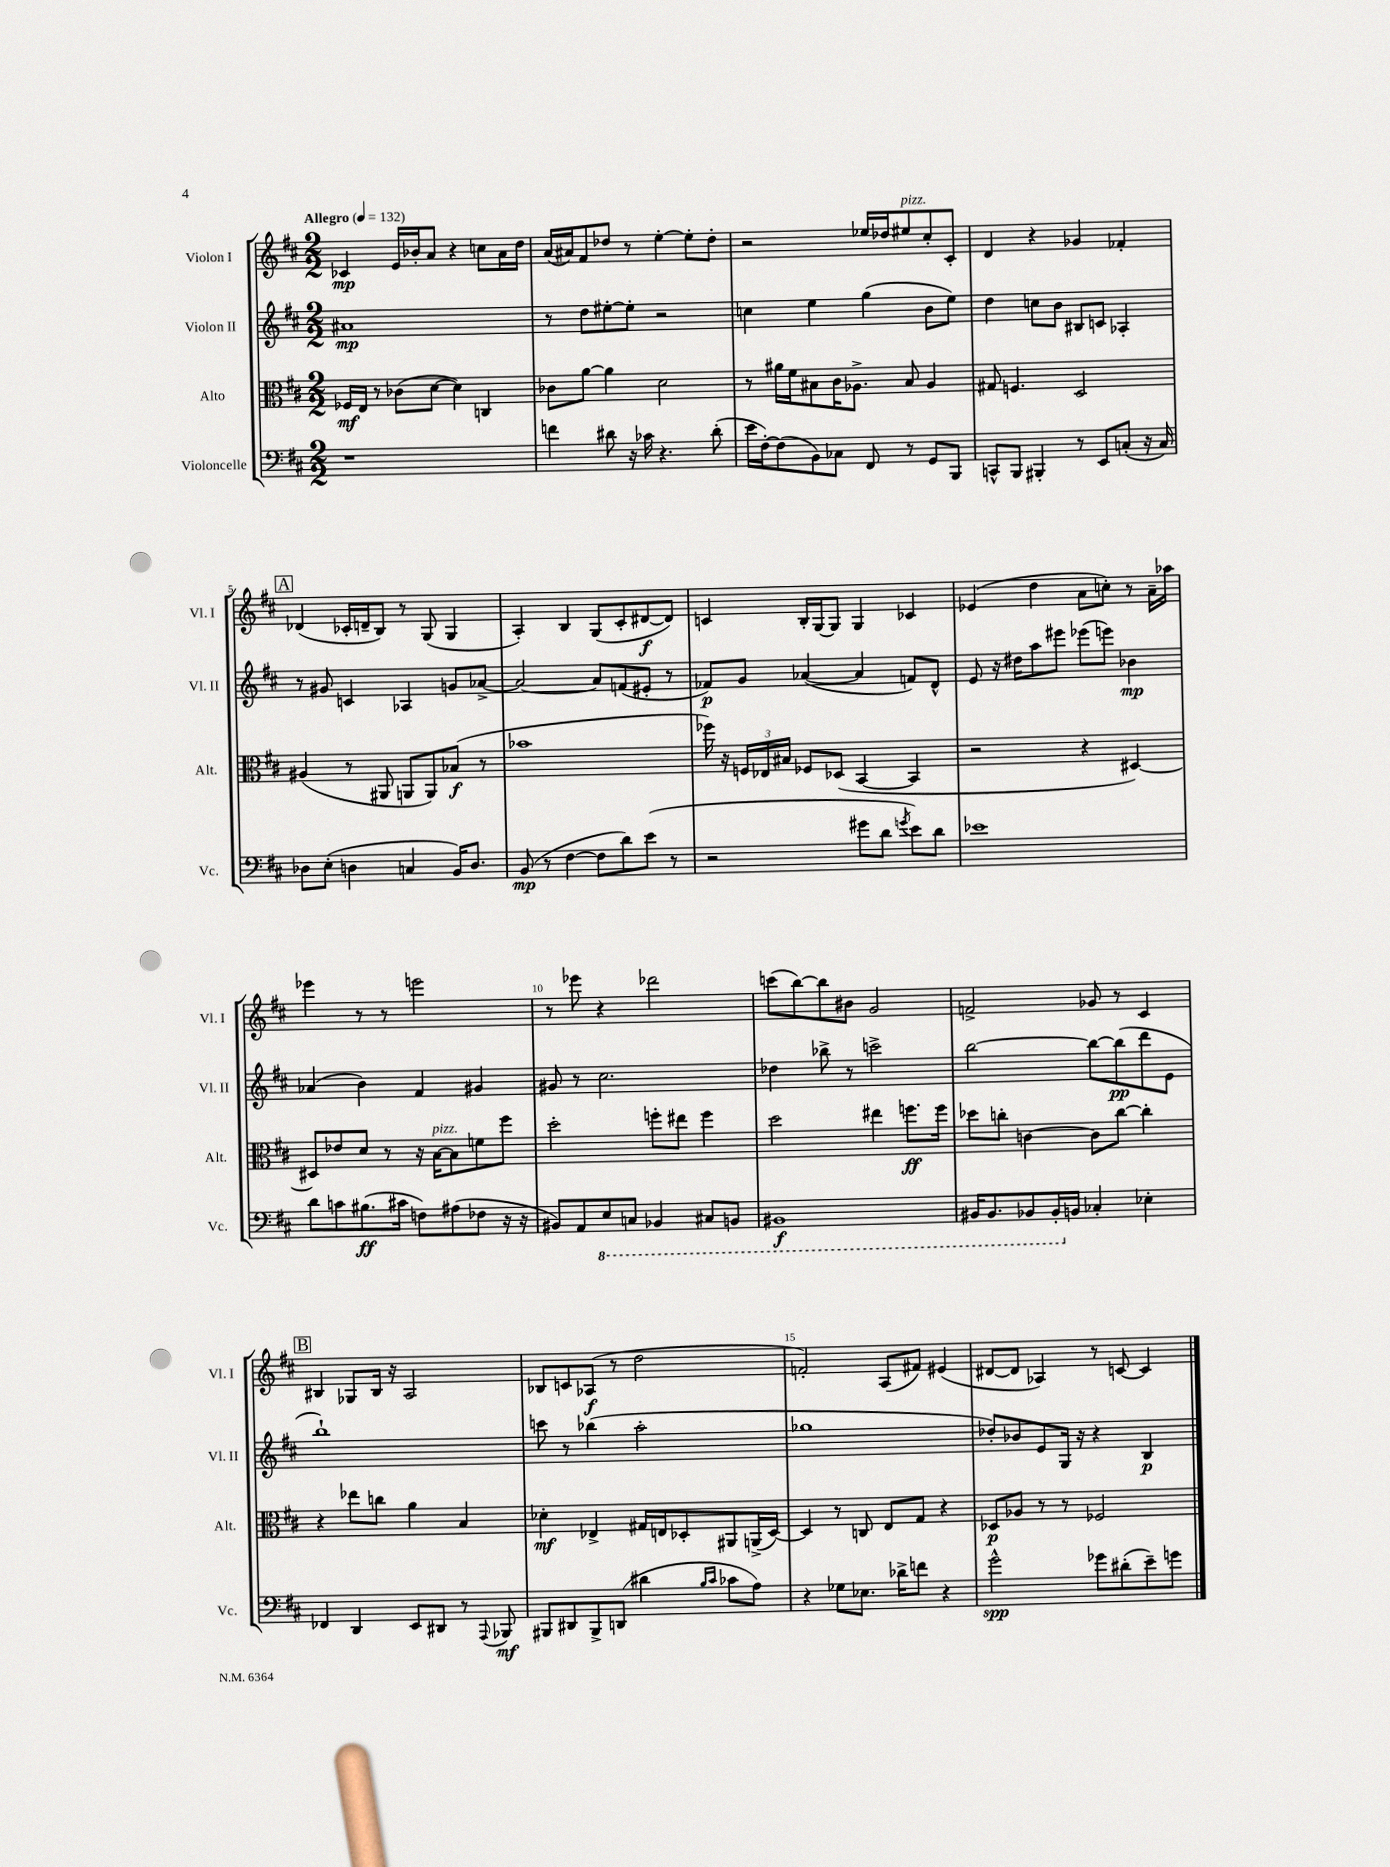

**kern	**dynam	**kern	**dynam	**kern	**dynam	**kern	**dynam
*part4	*part4	*part3	*part3	*part2	*part2	*part1	*part1
*staff4	*staff4	*staff3	*staff3	*staff2	*staff2	*staff1	*staff1
*I"Violoncelle	*	*I"Alto	*	*I"Violon II	*	*I"Violon I	*
*I'Vc.	*	*I'Alt.	*	*I'Vl. II	*	*I'Vl. I	*
*clefF4	*	*clefC3	*	*clefG2	*	*clefG2	*
*k[f#c#]	*	*k[f#c#]	*	*k[f#c#]	*	*k[f#c#]	*
*M2/2	*	*M2/2	*	*M2/2	*	*M2/2	*
*MM132	*	*MM132	*	*MM132	*	*MM132	*
=1	=1	=1	=1	=1	=1	=1	=1
!	!	!	!	!	!	!LO:TX:a:B:t=Allegro	!
1r	.	16F-X/LL	mf	1a#X	mp	4c-X/	mp
.	.	16E/JJ	.	.	.	.	.
.	.	8r	.	.	.	.	.
.	.	(8c-X\L	.	.	.	16e/LL	.
.	.	.	.	.	.	16b-X'/J	.
.	.	[8d\J	.	.	.	8a/J	.
.	.	4d\])	.	.	.	4r	.
.	.	4Cn/	.	.	.	8ccn\L	.
.	.	.	.	.	.	16a\L	.
.	.	.	.	.	.	16dd\JJ	.
=2	=2	=2	=2	=2	=2	=2	=2
4fn\	.	8c-X\L	.	8r	.	(16a/LL	.
.	.	.	.	.	.	16a#X/J)	.
.	.	[8a\J	.	8dd\L	.	8f#/	.
8d#X\	.	4a\]	.	[8ee#X'\	.	8dd-X/J	.
16r	.	.	.	8ee#'\J]	.	8r	.
16c-X\	.	.	.	.	.	.	.
4.r	.	2d\	.	2r	.	[4ee'\	.
.	.	.	.	.	.	8ee'\L]	.
(8d#'\	.	.	.	.	.	8dd-'\J	.
=3	=3	=3	=3	=3	=3	=3	=3
16e\LL	.	8r	.	4ccn\	.	2r	.
[16F#'\J)	.	.	.	.	.	.	.
(8F#\]	.	16a#X\LL	.	.	.	.	.
.	.	16f#\J	.	.	.	.	.
8BB\)	.	8B#X\	.	4ee\	.	.	.
8C-X\J	.	16c#\K	.	.	.	.	.
.	.	8.A-X^\J	.	.	.	.	.
8FF#/	.	.	.	(4gg\	.	16ee-X/LL	.
.	.	.	.	.	.	16dd-X/J	.
!	!	!	!	!	!	!LO:TX:a:i:t=pizz.	!
8r	.	8B#/	.	.	.	8ee#X/	.
8GG/L	.	4A-/	.	8b\L	.	8cc#'/	.
8BBB/J	.	.	.	8ee\J)	.	8c#'/J	.
=4	=4	=4	=4	=4	=4	=4	=4
8CCn^^/L	.	8G#X/	.	4dd\	.	4d/	.
8BBB/J	.	4.Fn/	.	.	.	.	.
4BBB#X'/	.	.	.	8ccn\L	.	4r	.
.	.	.	.	8b\J	.	.	.
8r	.	2D/	.	8B#X/L	.	4g-X/	.
8EE/L	.	.	.	8cn/J	.	.	.
(8Cn'/J	.	.	.	4A-X'/	.	4f-X'/	.
16r	.	.	.	.	.	.	.
16C/)	.	.	.	.	.	.	.
!!LO:LB:g=z
!!LO:REH:place=s1:t=A
=5	=5	=5	=5	=5	=5	=5	=5
8D-X\L	.	(4A#X/	.	8r	.	(4d-X/	.
(8E'\J	.	.	.	8g#X/	.	.	.
4Dn\	.	8r	.	4cn/	.	16c-X'/LL	.
.	.	.	.	.	.	16dn~/J	.
.	.	8AA#X/	.	.	.	8B/J)	.
4Cn/	.	8AAn/L	.	4A-X/	.	8r	.
.	.	8AA/)	.	.	.	(8G/	.
16BB/KL)	.	(8B-X/J	f	8gn/L	.	4G/	.
8.D/J	.	.	.	.	.	.	.
.	.	8r	.	[8a-X^/J	.	.	.
=6	=6	=6	=6	=6	=6	=6	=6
(8BB/	mp	1b-X	.	2a-/_	.	4A'/)	.
8r	.	.	.	.	.	.	.
[4F#\	.	.	.	.	.	4B/	.
8F#\L]	.	.	.	8a-/L]	.	(8G/L	.
8d\)	.	.	.	(8fn/	.	8c#'/	.
(8e\J	.	.	.	8e#X'/J	.	[8d#X/	f
8r	.	.	.	8r	.	8d#/J])	.
=7	=7	=7	=7	=7	=7	=7	=7
2r	.	16ff-X\)	.	8f-X/L)	p	4cn/	.
.	.	16r	.	.	.	.	.
.	.	24Fn/LL	.	8g/J	.	.	.
.	.	24E-X/	.	.	.	.	.
.	.	24B#X/JJ	.	.	.	.	.
.	.	8F-X/L	.	([4a-X/	.	16B'/LL	.
.	.	.	.	.	.	[16G/J	.
.	.	(8D-X/J	.	.	.	8G/J]	.
8g#X\L	.	[4BB/	.	4a-/]	.	4G/	.
8d\J	.	.	.	.	.	.	.
8qgn/	.	.	.	.	.	.	.
8e\L)	.	4BB/]	.	8fn/L)	.	4c-X/	.
8d\J	.	.	.	8d^^/J	.	.	.
=8	=8	=8	=8	=8	=8	=8	=8
1e-X	.	2r	.	8e/	.	(4e-X/	.
.	.	.	.	16r	.	.	.
.	.	.	.	16dd#X\KL	.	.	.
.	.	.	.	8aa\	.	4dd\	.
.	.	.	.	8eee#X\J	.	.	.
.	.	4r	.	(8eee-X\L	.	8a\L	.
.	.	.	.	8eeen\J)	.	8ccn'\J)	.
.	.	[4D#X/)	.	4b-X\	mp	8r	.
.	.	.	.	.	.	16a~\LL	.
.	.	.	.	.	.	16aa-X\JJ	.
!!LO:LB:g=z
=9	=9	=9	=9	=9	=9	=9	=9
8d\L	.	8D#X/L]	.	(4a-X/	.	4eee-X\	.
8cn\	.	8e-X/	.	.	.	.	.
(8.B#X\	ff	8d/J	.	4b\)	.	8r	.
.	.	8r	.	.	.	8r	.
16c#X\Jk	.	.	.	.	.	.	.
8Fn\L)	.	16r	.	4f#/	.	2eeen\	.
!	!	!LO:TX:a:i:t=pizz.	!	!	!	!	!
.	.	[16B\KL	.	.	.	.	.
(8A#X\	.	8B\]	.	.	.	.	.
8F-X\J	.	8fn\	.	4g#X/	.	.	.
16r	.	8ff#\J	.	.	.	.	.
16r	.	.	.	.	.	.	.
=10	=10	=10	=10	=10	=10	=10	=10
8BB#X/L)	.	2dd'\	.	8g#X/	.	8r	.
8AA/	.	.	.	8r	.	8eee-X\	.
*8ba	*	*	*	*	*	*	*
8EE/	.	.	.	2.cc#\	.	4r	.
8CCn/J	.	.	.	.	.	.	.
4BBB-X/	.	8ffn'\L	.	.	.	2ddd-X\	.
.	.	8ee#X\J	.	.	.	.	.
8CC#X/L	.	4ff\	.	.	.	.	.
8BBBn/J	.	.	.	.	.	.	.
=11	=11	=11	=11	=11	=11	=11	=11
1BBB#X	f	2dd\	.	4dd-X\	.	(8cccn\L	.
.	.	.	.	.	.	[8bb\)	.
.	.	.	.	8bb-X^\	.	8bb\]	.
.	.	.	.	8r	.	8b#X\J	.
.	.	4ee#X\	.	2cccn^\	.	2g/	.
.	.	8.ffn\L	ff	.	.	.	.
.	.	16ff\Jk	.	.	.	.	.
=12	=12	=12	=12	=12	=12	=12	=12
16BBB#X/KL	.	8dd-X\L	.	[2bb\	.	2fn^/	.
8.BBB#/	.	.	.	.	.	.	.
.	.	8ccn'\J	.	.	.	.	.
8BBB-X/	.	[4cn\	.	.	.	.	.
16BBB-'/L	.	.	.	.	.	.	.
*X8ba	*	*	*	*	*	*	*
16BBn/JJ	.	.	.	.	.	.	.
4C-X'/	.	8c\L]	.	8bb\L_	.	8g-X/	.
.	.	[8cc\J	.	(8bb\]	pp	8r	.
4E-X'\	.	4cc'\]	.	8ddd\	.	4c#/	.
.	.	.	.	8e\J	.	.	.
!!LO:LB:g=z
!!LO:REH:place=s1:t=B
=13	=13	=13	=13	=13	=13	=13	=13
4FF-X/	.	4r	.	1bb`)	.	4B#X/	.
4DD/	.	8ee-X\L	.	.	.	8G-X/L	.
.	.	8ccn\J	.	.	.	16B#/Jk	.
.	.	.	.	.	.	16r	.
8EE/L	.	4a\	.	.	.	2A/	.
8DD#X/J	.	.	.	.	.	.	.
8r	.	4B/	.	.	.	.	.
8qqAAA/	.	.	.	.	.	.	.
8BBB-X/	mf	.	.	.	.	.	.
=14	=14	=14	=14	=14	=14	=14	=14
8BBB#X/L	.	4d-X'\	mf	8cccn\	.	8B-X/L	.
8DD#X/	.	.	.	8r	.	8cn/	.
8BBB#^/	.	4E-X^/	.	(4bb-X\	.	(8A-X/J	f
(8DDn/J	.	.	.	.	.	8r	.
4d#X\	.	16G#X/LL	.	2aa'\	.	2dd\	.
.	.	16En/J	.	.	.	.	.
.	.	8D-X'/	.	.	.	.	.
16qqB/LL	.	.	.	.	.	.	.
16qqc#/JJ	.	.	.	.	.	.	.
8c-X\L	.	8AA#X/	.	.	.	.	.
8A\J)	.	(16AAn^/L	.	.	.	.	.
.	.	[16D-/JJ)	.	.	.	.	.
=15	=15	=15	=15	=15	=15	=15	=15
4r	.	4D-/]	.	1gg-X	.	2fn'/)	.
8G-X\L	.	8r	.	.	.	.	.
8.E-X\J	.	8Cn/	.	.	.	.	.
.	.	8E/L	.	.	.	(8A/L	.
16d-X^\KL	.	.	.	.	.	.	.
8fn\J	.	8G/J	.	.	.	8f#X/J)	.
4r	.	4r	.	.	.	(4e#X/	.
=16	=16	=16	=16	=16	=16	=16	=16
2g^^\	spp	8D-X/L	p	8dd-X'/L)	.	[8d#X/L	.
.	.	8A-X/J	.	8b-X/	.	8d#/J]	.
.	.	8r	.	8e/	.	4A-X/)	.
.	.	8r	.	16G/Jk	.	.	.
.	.	.	.	16r	.	.	.
8g-X\L	.	2F-X/	.	4r	.	8r	.
(8d#X'\	.	.	.	.	.	[8cn/	.
8e~\)	.	.	.	4B/	p	4c/]	.
8gn\J	.	.	.	.	.	.	.
==	==	==	==	==	==	==	==
*-	*-	*-	*-	*-	*-	*-	*-
